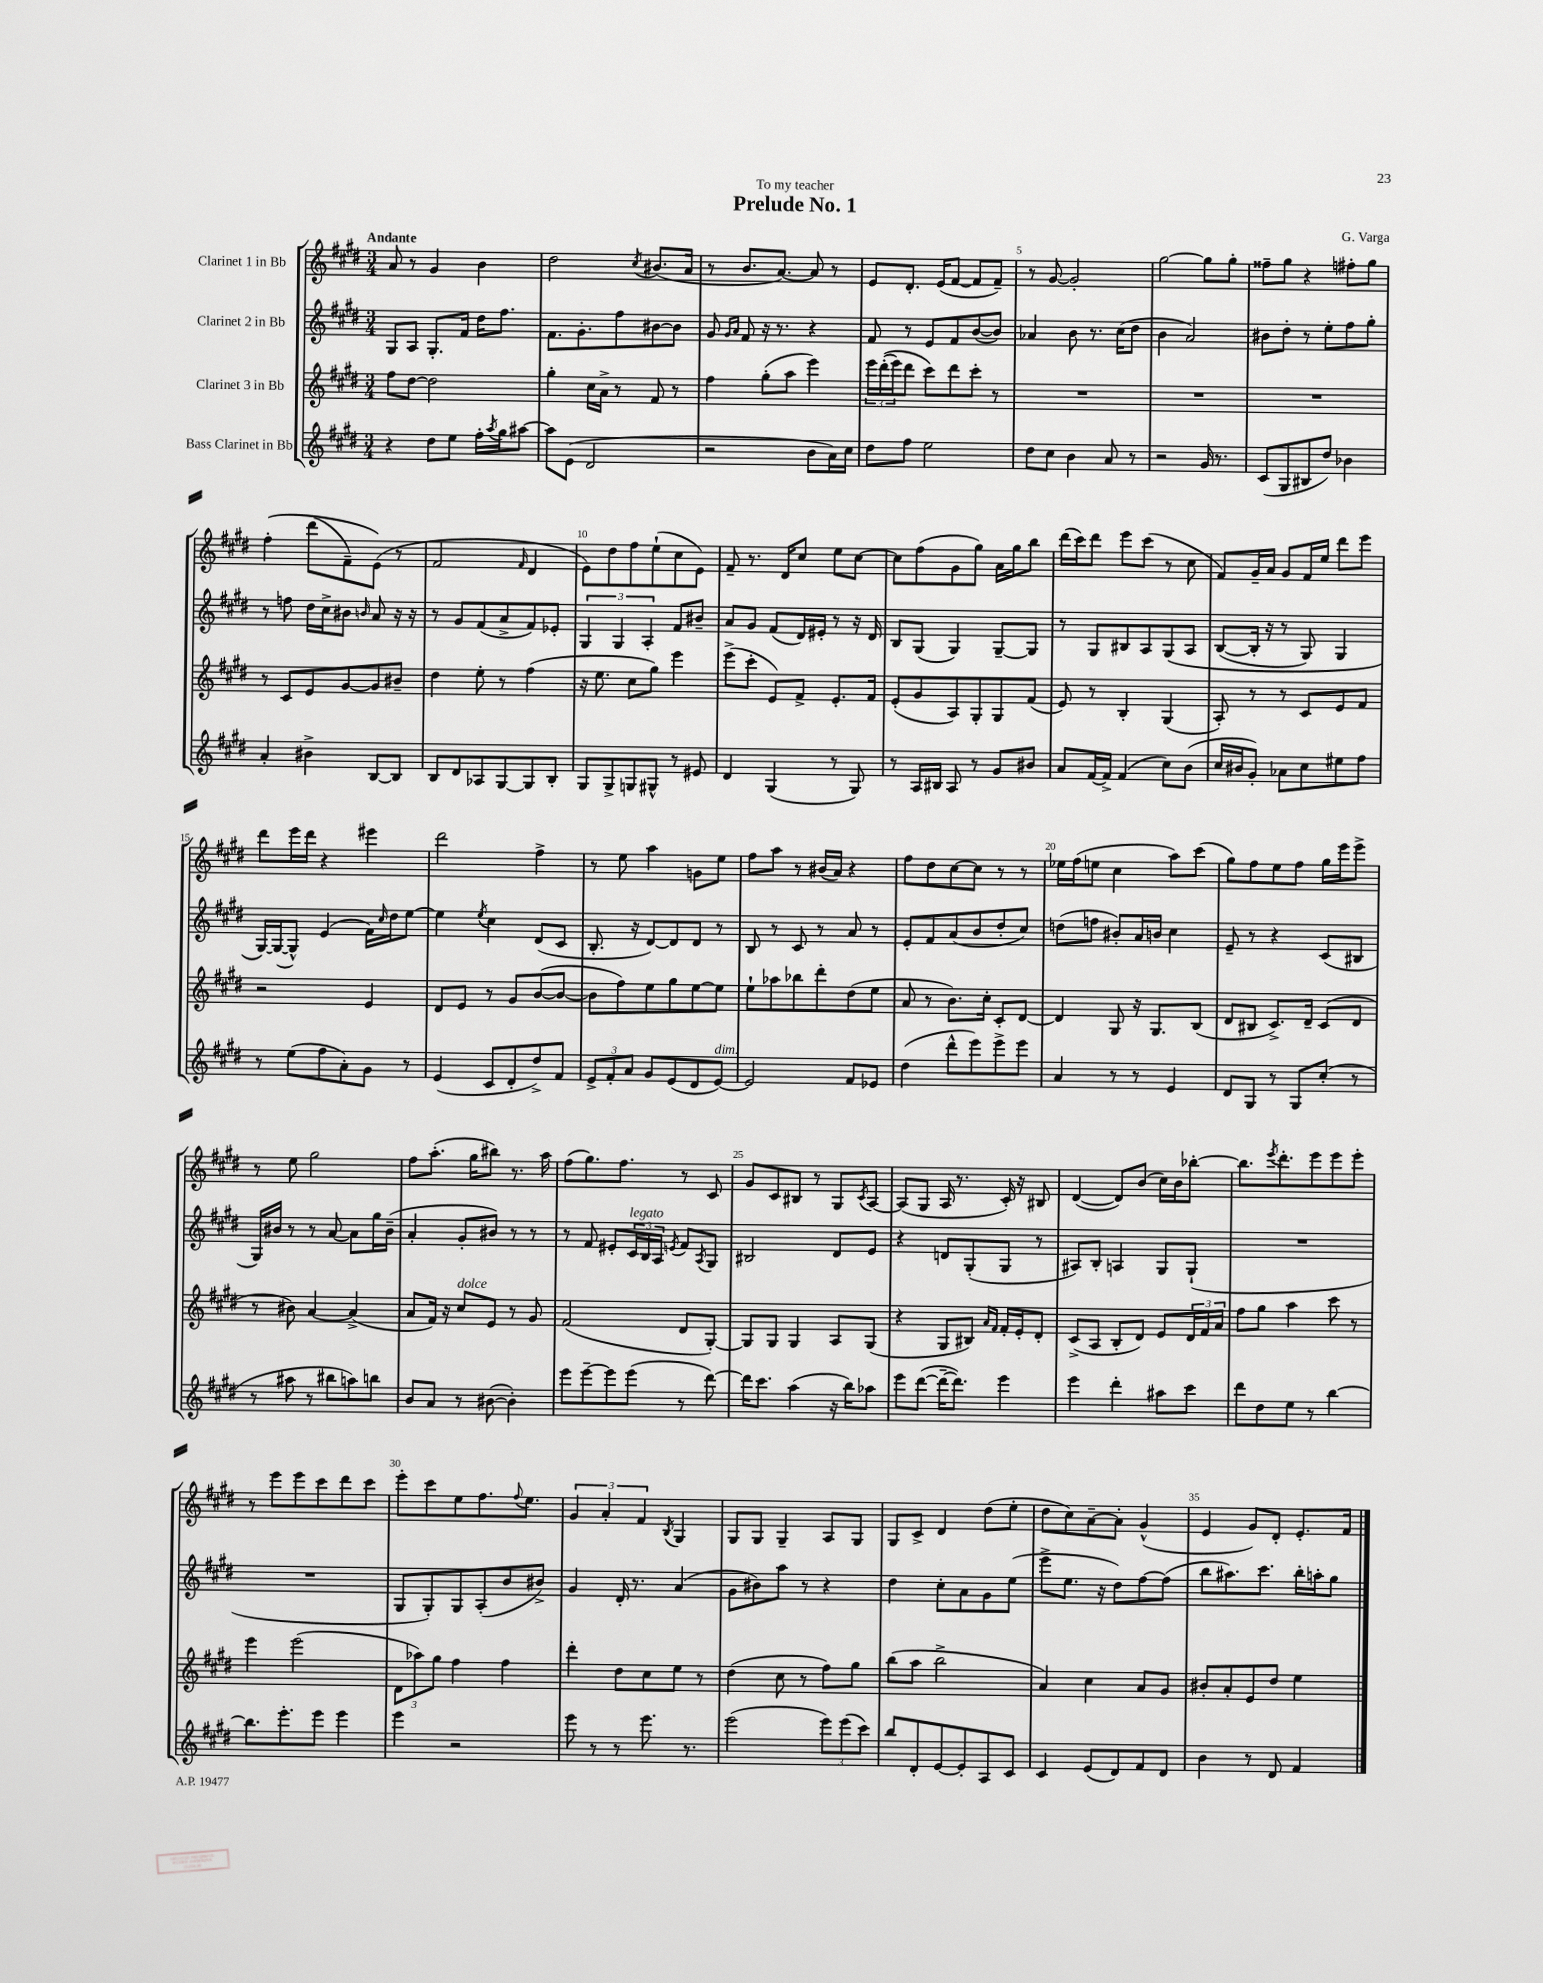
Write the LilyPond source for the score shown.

\header { title = "Prelude No. 1" composer = "G. Varga" dedication = "To my teacher" }
<<
\new StaffGroup <<
\new Staff = "s0" \with { instrumentName = "Clarinet 1 in Bb" } {
    \clef treble \key e \major \numericTimeSignature \time 3/4 \tempo "Andante"
    a'8 r8 gis'4 b'4 |
    dis''2 \acciaccatura { cis''8 } bis'8.( a'16 |
    r8 b'8. a'8.~) a'8 r8 |
    e'8 dis'8.-. e'16( fis'8~ fis'8 fis'8--) |
    r8 gis'8~ gis'2-. |
    gis''2~ gis''8 gis''8-. |
    fisis''8-- gis''8 r4 fis''8-. gis''8 |
    fis''4-.\( dis'''8( fis'8--) e'8(\) r8 |
    fis'2 \grace { fis'16 } dis'4 |
    e'8) dis''8 fis''8 e''8-!( cis''8 e'8) |
    fis'8-- r8. dis'16 cis''8 e''8 cis''8~ |
    cis''8 fis''8( gis'8 gis''8) a'16 gis''16 b''8 |
    dis'''16( cis'''16) dis'''8 e'''8 cis'''8( r8 cis''8 |
    fis'8) gis'16-- a'16 gis'8 fis'16 e''16 dis'''8 e'''8 |
    dis'''8 e'''16 dis'''16 r4 eis'''4 |
    dis'''2 fis''4-> |
    r8 e''8 a''4 g'8 e''8 |
    fis''8 a''8 r8 bis'16( a'16) r4 |
    fis''8 dis''8 cis''8~ cis''8 r8 r8 |
    ees''16 fis''16( e''8 cis''4 a''8) cis'''8( |
    gis''8) fis''8 e''8 fis''8 gis''16 e'''16 e'''8-> |
    r8 e''8 gis''2 |
    fis''8 a''8.-.( gis''16 bis''8) r8. a''16 |
    fis''8( gis''8.) fis''8. r8 cis'8 |
    gis'8 cis'8 bis8 r8 gis8 \acciaccatura { cis'8 } a8~ |
    a8( gis8 a16 r8. cis'16-.) r16 bis8 |
    dis'4~( dis'8) b'8( cis''16) b'16 bes''8~-. |
    bes''8. \acciaccatura { e'''8 } dis'''8.-. e'''8 e'''8 e'''8-. |
    r8 e'''8 e'''8 cis'''8 dis'''8 cis'''8 |
    e'''8-. cis'''8 e''8 fis''8. \appoggiatura { fis''8 } e''8. |
    \tuplet 3/2 { gis'4 a'4-. fis'4 } \acciaccatura { b8 } gis4 |
    gis8 gis8 gis4-- a8 gis8 |
    gis8 cis'8-> dis'4 dis''8( e''8-. |
    dis''8 cis''8) a'8~-- a'8-. gis'4-^( |
    e'4 gis'8) dis'8-. e'8.-. fis'16 \bar "|." |
}
\new Staff = "s1" \with { instrumentName = "Clarinet 2 in Bb" } {
    \clef treble \key e \major \numericTimeSignature \time 3/4
    gis8 a8 gis8.-. fis'16 dis''16 fis''8. |
    fis'8. gis'8.-. fis''8 bis'8~ bis'8 |
    gis'8 \grace { gis'16 a'16 } fis'8 r16 r8. r4 |
    fis'8 r8 e'8 fis'8 b'8~( b'8) |
    aes'4 b'8 r8. cis''16( dis''8 |
    b'4 a'2) |
    bis'8 dis''8-. r8 e''8-. fis''8 gis''8-. |
    r8 f''8 dis''16 cis''16-> bis'8 \grace { b'16 } a'8 r16 r16 |
    r8 gis'8 fis'8( a'8-> fis'8) ees'8-. |
    \tuplet 3/2 { gis4 gis4 a4-. } fis'8 bis'8-- |
    a'8 gis'8 fis'8( dis'16) eis'16-. r8 r16 dis'16 |
    b8 gis8( gis4) gis8~-- gis8 |
    r8 gis8 bis8 a8 gis8\( a8 |
    b8~( b16-. r16 r8 gis8) gis4 |
    gis16~\) gis16~( gis8-^) e'4( fis'16) \grace { cis''16 } dis''16 e''8~ |
    e''4 \acciaccatura { e''8 } cis''4 dis'8( cis'8 |
    b8.-. r16 dis'8~) dis'8 dis'8 r8 |
    b8 r8 cis'8 r8 a'8 r8 |
    e'8-. fis'8 a'8( b'8 dis''8-. cis''8) |
    d''8( f''8 bis'8-.) a'16 b'16 cis''4 |
    e'8-- r8 r4 cis'8( bis8 |
    gis16) bis'16 r8 r8 a'8~ a'8 gis''16 bis'16--( |
    a'4-. gis'8-. bis'8) r8 r8 |
    r8 fis'8 eis'8-. \tuplet 3/2 { cis'16^\markup { \italic "legato" } b16 a16 } \acciaccatura { e'8 } fis'8 \acciaccatura { a8 } gis8 |
    bis2 dis'8 e'8 |
    r4 d'8 gis8-.( gis8 r8 |
    ais8) b8-. a4 gis8 gis8-!( |
    R2. |
    R2. |
    gis8 gis8-.) gis8 a8-.( b'8 bis'8->) |
    gis'4 dis'16-. r8. a'4( |
    gis'8 bis'8) a''8 r8 r4 |
    dis''4 cis''8-. a'8 gis'8 e''8( |
    e'''8-> e''8. r16 dis''8) fis''8~ fis''8( |
    b''8 ais''8.) cis'''8. b''16-. a''16-. gis''8 \bar "|." |
}
\new Staff = "s2" \with { instrumentName = "Clarinet 3 in Bb" } {
    \clef treble \key e \major \numericTimeSignature \time 3/4
    fis''8 dis''8~ dis''2 |
    gis''4-. cis''16 a'16-> r8 fis'8 r8 |
    fis''4 gis''8-.( a''8 e'''4) |
    \tuplet 3/2 { e'''16 dis'''16-.(\( e'''16) } dis'''8 cis'''8\) dis'''8 cis'''8-. r8 |
    R2. |
    R2. |
    R2. |
    r8 cis'8 e'8 gis'8~ gis'8 bis'8-- |
    dis''4 e''8-. r8 fis''4( |
    r16 e''8. cis''8 gis''8) e'''4 |
    e'''8->( cis'''8-. e'8) fis'8-> e'8.-. fis'16 |
    e'8-.( gis'8 a8) gis8-. gis8 fis'8( |
    e'8) r8 b4-. gis4( |
    a8-.) r8 r8 cis'8 e'8 fis'8 |
    r2 e'4 |
    dis'8 e'8 r8 gis'8 b'8~( b'8~ |
    b'8 fis''8) e''8 gis''8 e''8~ e''8 |
    e''8-! aes''8 bes''8 dis'''8-. dis''8( e''8 |
    a'8 r8 b'8.) cis''16-. cis'8-. dis'8~ |
    dis'4 gis8 r16 gis8. b8( |
    dis'8 bis8 cis'8.->) dis'16-- cis'8( dis'8 |
    r8 bis'8) a'4~ a'4->( |
    a'8 fis'16) r16 cis''8^\markup { \italic "dolce" } e'8 r8 gis'8 |
    fis'2( dis'8 gis8~-.) |
    gis8 gis8 gis4 a8 gis8( |
    r4 gis8 bis8) \grace { a'16 fis'16 } fis'16-. e'16-. dis'8-. |
    cis'8->( a8 b8-. dis'8) e'8 \tuplet 3/2 { dis'16 fis'16 a'16 } |
    fis''8 gis''8 a''4 cis'''8 r8 |
    e'''4 e'''2( |
    \tuplet 3/2 { dis'8 aes''8) gis''8 } fis''4 fis''4 |
    dis'''4-. dis''8 cis''8 e''8 r8 |
    dis''4( cis''8 r8 fis''8) gis''8 |
    b''8( a''8 b''2-> |
    a'4) cis''4 a'8 gis'8 |
    bis'8-. a'8-. e'8 dis''8 e''4 \bar "|." |
}
\new Staff = "s3" \with { instrumentName = "Bass Clarinet in Bb" } {
    \clef treble \key e \major \numericTimeSignature \time 3/4
    r4 dis''8 e''8 fis''16-. \acciaccatura { a''8 } gis''16 ais''8~ |
    ais''8 e'8( dis'2 |
    r2 b'8 a'16) cis''16 |
    dis''8 fis''8 e''2 |
    dis''8 cis''8 b'4 a'8 r8 |
    r2 gis'16 r8. |
    cis'8( gis8 bis8 dis''8) bes'4 |
    a'4-. bis'4-> b8~ b8 |
    b8 dis'8 aes8 gis8~ gis8 b8-. |
    gis8 gis8-> g8 gis8-^ r8 eis'8 |
    dis'4 gis4( r8 gis8) |
    r8 a16 bis16 a8 r8 gis'8 bis'8 |
    a'8 fis'16~ fis'16-> fis'4( cis''8) b'8( |
    cis''16 bis'16 gis'8-.) aes'8 cis''8 eis''8 fis''8 |
    r8 e''8( fis''8 a'8-.) gis'8 r8 |
    e'4( cis'8 dis'8-. dis''8->) fis'8 |
    \tuplet 3/2 { e'8-> fis'8-. a'8 } gis'8 e'8( dis'8 e'8~^\markup { \italic "dim." }) |
    e'2 fis'8 ees'8 |
    dis''4( dis'''8-^ e'''8) e'''8-> e'''8 |
    a'4 r8 r8 e'4 |
    dis'8 gis8 r8 gis8 cis''8-.( r8 |
    r8 ais''8 r8 bis''8 a''8) b''8 |
    b'8 a'8 r8 bis'8~( bis'4-.) |
    e'''8 e'''8~-- e'''8 e'''8( r8 dis'''8~) |
    dis'''16 cis'''8. a''4( r16 b''16) aes''8 |
    e'''8 dis'''8~( dis'''16~-- dis'''8.) e'''4 |
    e'''4 dis'''4-. ais''8 cis'''8 |
    dis'''8 dis''8 e''8 r8 b''4~ |
    b''8. e'''8.-. e'''8 e'''4 |
    e'''4 r2 |
    e'''8 r8 r8 e'''8. r8. |
    e'''2( \tuplet 3/2 { e'''8) e'''8( cis'''8) } |
    b''8 dis'8-. e'8~ e'8-. a8 cis'8 |
    cis'4 e'8( dis'8) fis'8 dis'8 |
    b'4 r8 dis'8 fis'4 \bar "|." |
}
>>
>>
\layout { \context { \Score \override BarNumber.break-visibility = ##(#f #t #t) barNumberVisibility = #(every-nth-bar-number-visible 5) } }
